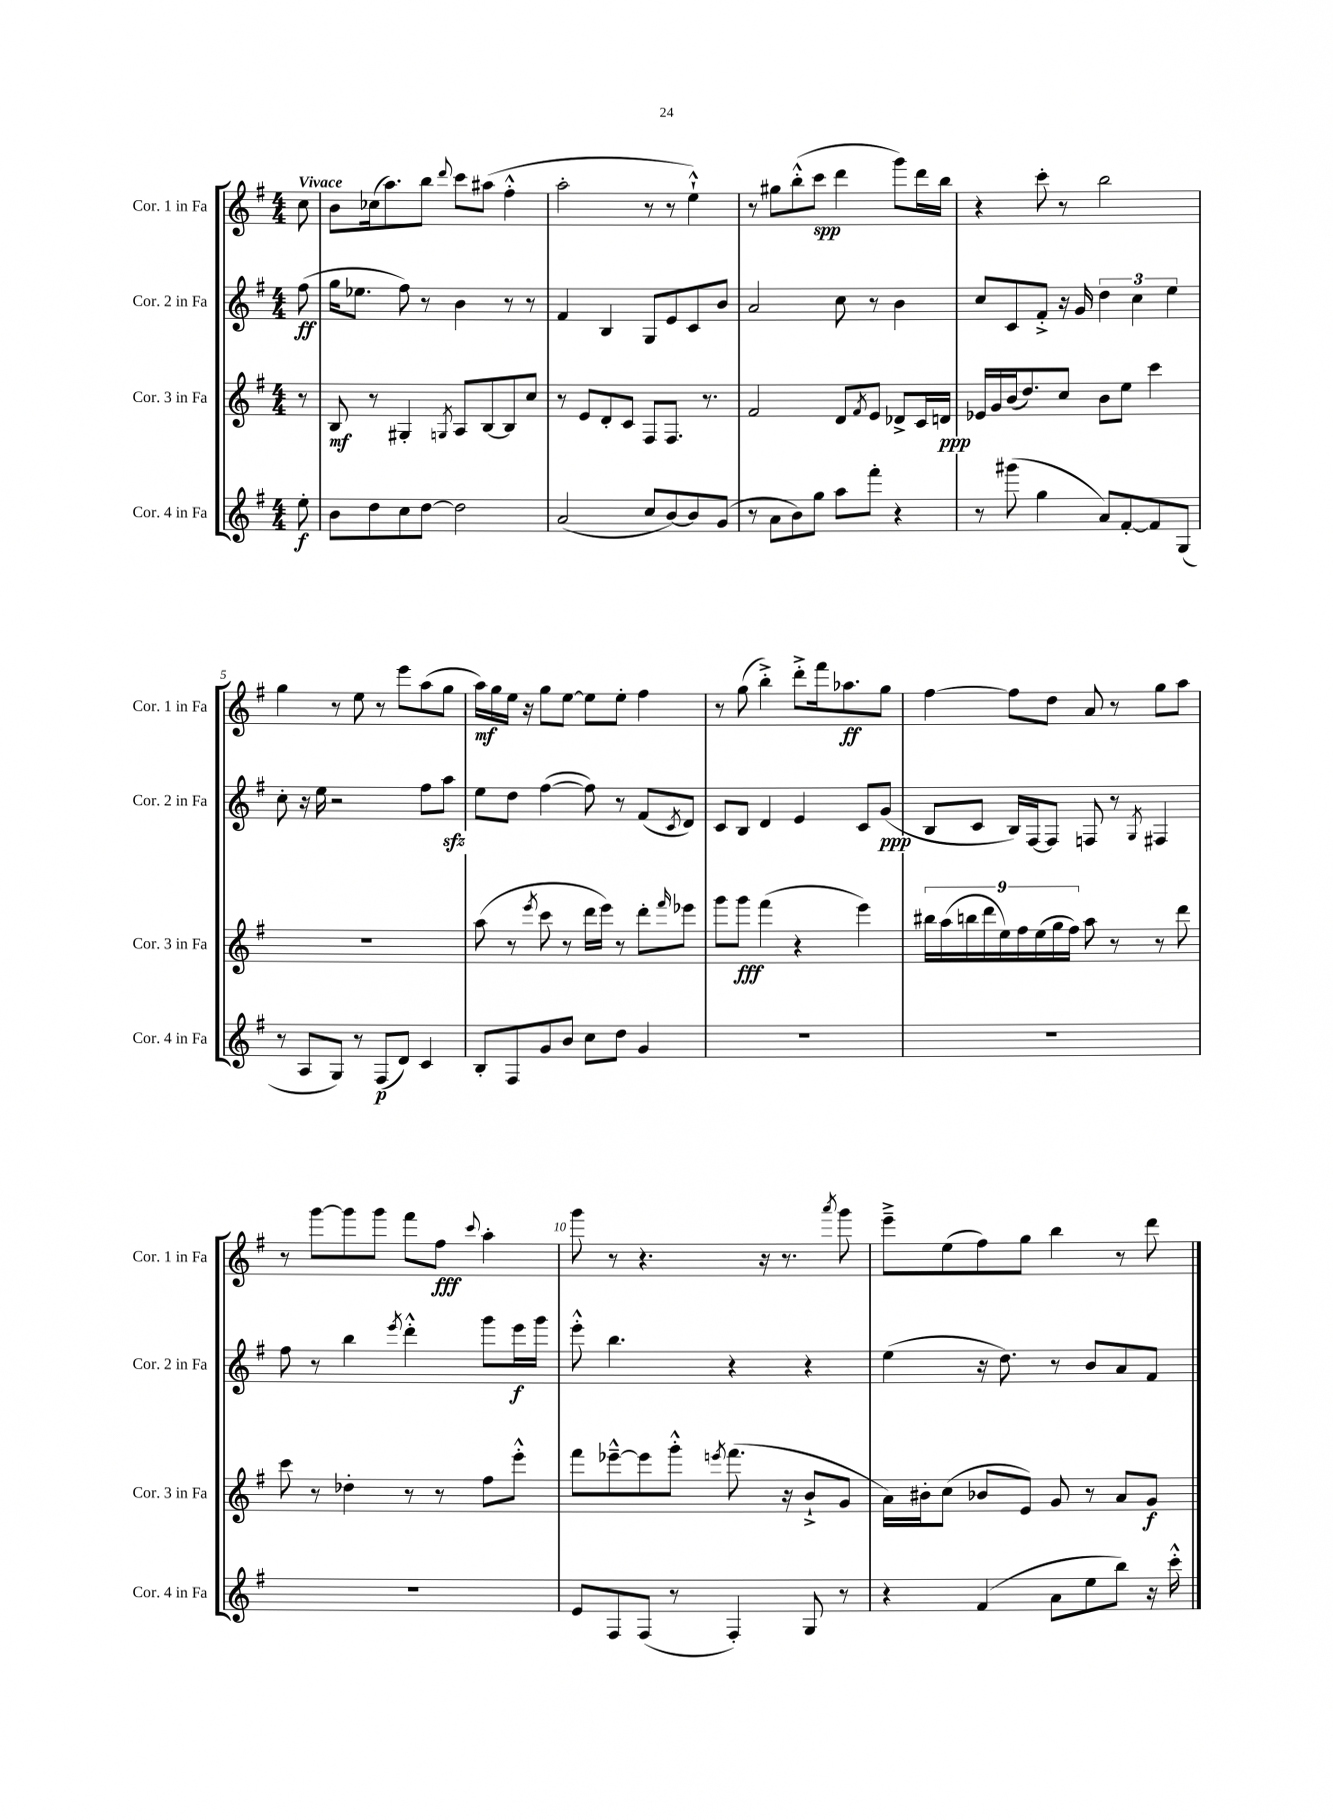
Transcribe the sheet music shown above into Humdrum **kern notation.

**kern	**kern	**kern	**kern
*staff4	*staff3	*staff2	*staff1
*clefG2	*clefG2	*clefG2	*clefG2
*k[f#]	*k[f#]	*k[f#]	*k[f#]
*M4/4	*M4/4	*M4/4	*M4/4
8ee'\	8r	(8ff#\	8cc\
=	=	=	=
8b\L	8B/	16gg\LK	8b\L
.	.	8.ee-\J	.
8dd\	8r	.	(16cc-\k
.	.	.	8.aa\)
8cc\	4G#'/	8ff#\)	.
[8dd\J	.	8r	8bb\J
.	8qG/	.	8qqddd/
2dd\]	8A/L	4b\	8ccc\L
.	[8B/	.	(8aa#\J
.	8B/]	8r	4ff#'^^\
.	8cc/J	8r	.
=	=	=	=
(2a/	8r	4f#/	2aa'\
.	8e/L	.	.
.	8d'/	4B/	.
.	8c/J	.	.
8cc/L	8F#/L	8G/L	8r
[8b/)	8.F#/J	8e/	8r
8b/]	.	8c/	4ee`^^\)
.	8.r	.	.
(8g/J	.	8b/J	.
=	=	=	=
8r	2f#/	2a/	8r
8a\L	.	.	8gg#\L
8b\)	.	.	(8bb'^^\
8gg\J	.	.	8ccc\J
8aa\L	8d/L	8cc\	4ddd\
.	8qf#/	.	.
8fff#'\J	8e/J	8r	.
4r	8d-^/L	4b\	8ggg\L)
.	16c/L	.	16ddd\L
.	16d/JJ	.	16bb\JJ
=	=	=	=
8r	16e-/LL	8cc/L	4r
.	16g/	.	.
(8ggg#\	(16b/J	8c/	.
.	8.dd/)	.	.
4gg\	.	8f#'^/J	8ccc'\
.	8cc/J	16r	8r
.	.	16g/	.
8a/L)	8b\L	6dd\	2bb\
[8f#'/	8ee\J	.	.
.	.	6cc\	.
8f#/]	4ccc\	.	.
.	.	6ee\	.
(8G/J	.	.	.
=	=	=	=
8r	1r	8cc'\	4gg\
8A/L	.	16r	.
.	.	16ee\	.
8G/J)	.	2r	8r
8r	.	.	8ee\
(8F#/L	.	.	8r
8d/J)	.	.	8eee\L
4c/	.	8ff#\L	(8aa\
.	.	8aa\J	8gg\J
=	=	=	=
8B'/L	(8aa\	8ee\L	16aa\LL)
.	.	.	16gg\
8F#/	8r	8dd\J	16ee\JJ
.	.	.	16r
.	8qeee/	.	.
8g/	8ccc\	([4ff#\	8gg\L
8b/J	8r	.	[8ee\J
8cc\L	16ddd\LL	8ff#\])	8ee\]L
.	16eee\JJ)	.	.
8dd\J	8r	8r	8ee'\J
4g/	8ddd'\L	(8f#/L	4ff#\
.	16qqfff#/	8qc/	.
.	8eee-\J	8d/J)	.
=	=	=	=
1r	8ggg\L	8c/L	8r
.	8ggg\J	8B/J	(8gg\
.	(4fff#\	4d/	4bb'^\)
.	4r	4e/	8ddd'^\L
.	.	.	16fff#\k
.	.	.	8.aa-\
.	4eee\)	8c/L	.
.	.	(8g/J	8gg\J
=	=	=	=
1r	18bb#\LL	8B/L	[4ff#\
.	(18aa\	.	.
.	18bb\	.	.
.	.	8c/J	.
.	18ddd\	.	.
.	18ee\)	.	.
.	.	16B/LL)	8ff#\]L
.	18ff#\	.	.
.	.	[16F#/J	.
.	(18ee\	.	.
.	.	8F#/]J	8dd\J
.	18gg\	.	.
.	18ff#\JJ)	.	.
.	8aa\	8F/	8a/
.	8r	8r	8r
.	.	8qG/	.
.	8r	4F#/	8gg\L
.	8ddd\	.	8aa\J
=	=	=	=
1r	8ccc\	8ff#\	8r
.	8r	8r	[8ggg\L
.	4dd-'\	4bb\	8ggg\]
.	.	.	8ggg\J
.	.	8qeee/	.
.	8r	4ddd'^^\	8fff#\L
.	8r	.	8ff#\J
.	.	.	8qqccc/
.	8ff#\L	8ggg\L	4aa'\
.	8eee'^^\J	16eee\L	.
.	.	16ggg\JJ	.
=	=	=	=
8e/L	8fff#\L	8eee'^^\	8ggg\
8F#/	[8eee-~^^\	4.bb\	8r
(8F#/J	8eee-\]	.	4.r
8r	8ggg'^^\J	.	.
.	8qeee/	.	.
4F#'/)	(8.fff#\	4r	.
.	.	.	16r
.	16r	.	8.r
8G/	8b`^/L	4r	.
.	.	.	8qaaa/
8r	8g/J	.	8ggg\
=	=	=	=
4r	16a\LL)	(4ee\	8eee~^\L
.	16b#'\J	.	.
.	(8cc\J	.	(8ee\
(4f#/	8b-/L	16r	8ff#\)
.	.	8.dd\)	.
.	8e/J)	.	8gg\J
8a\L	8g/	8r	4bb\
8ee\	8r	8b/L	.
8bb\J)	8a/L	8a/	8r
16r	8g/J	8f#/J	8ddd\
16ccc'^^\	.	.	.
==	==	==	==
*-	*-	*-	*-
